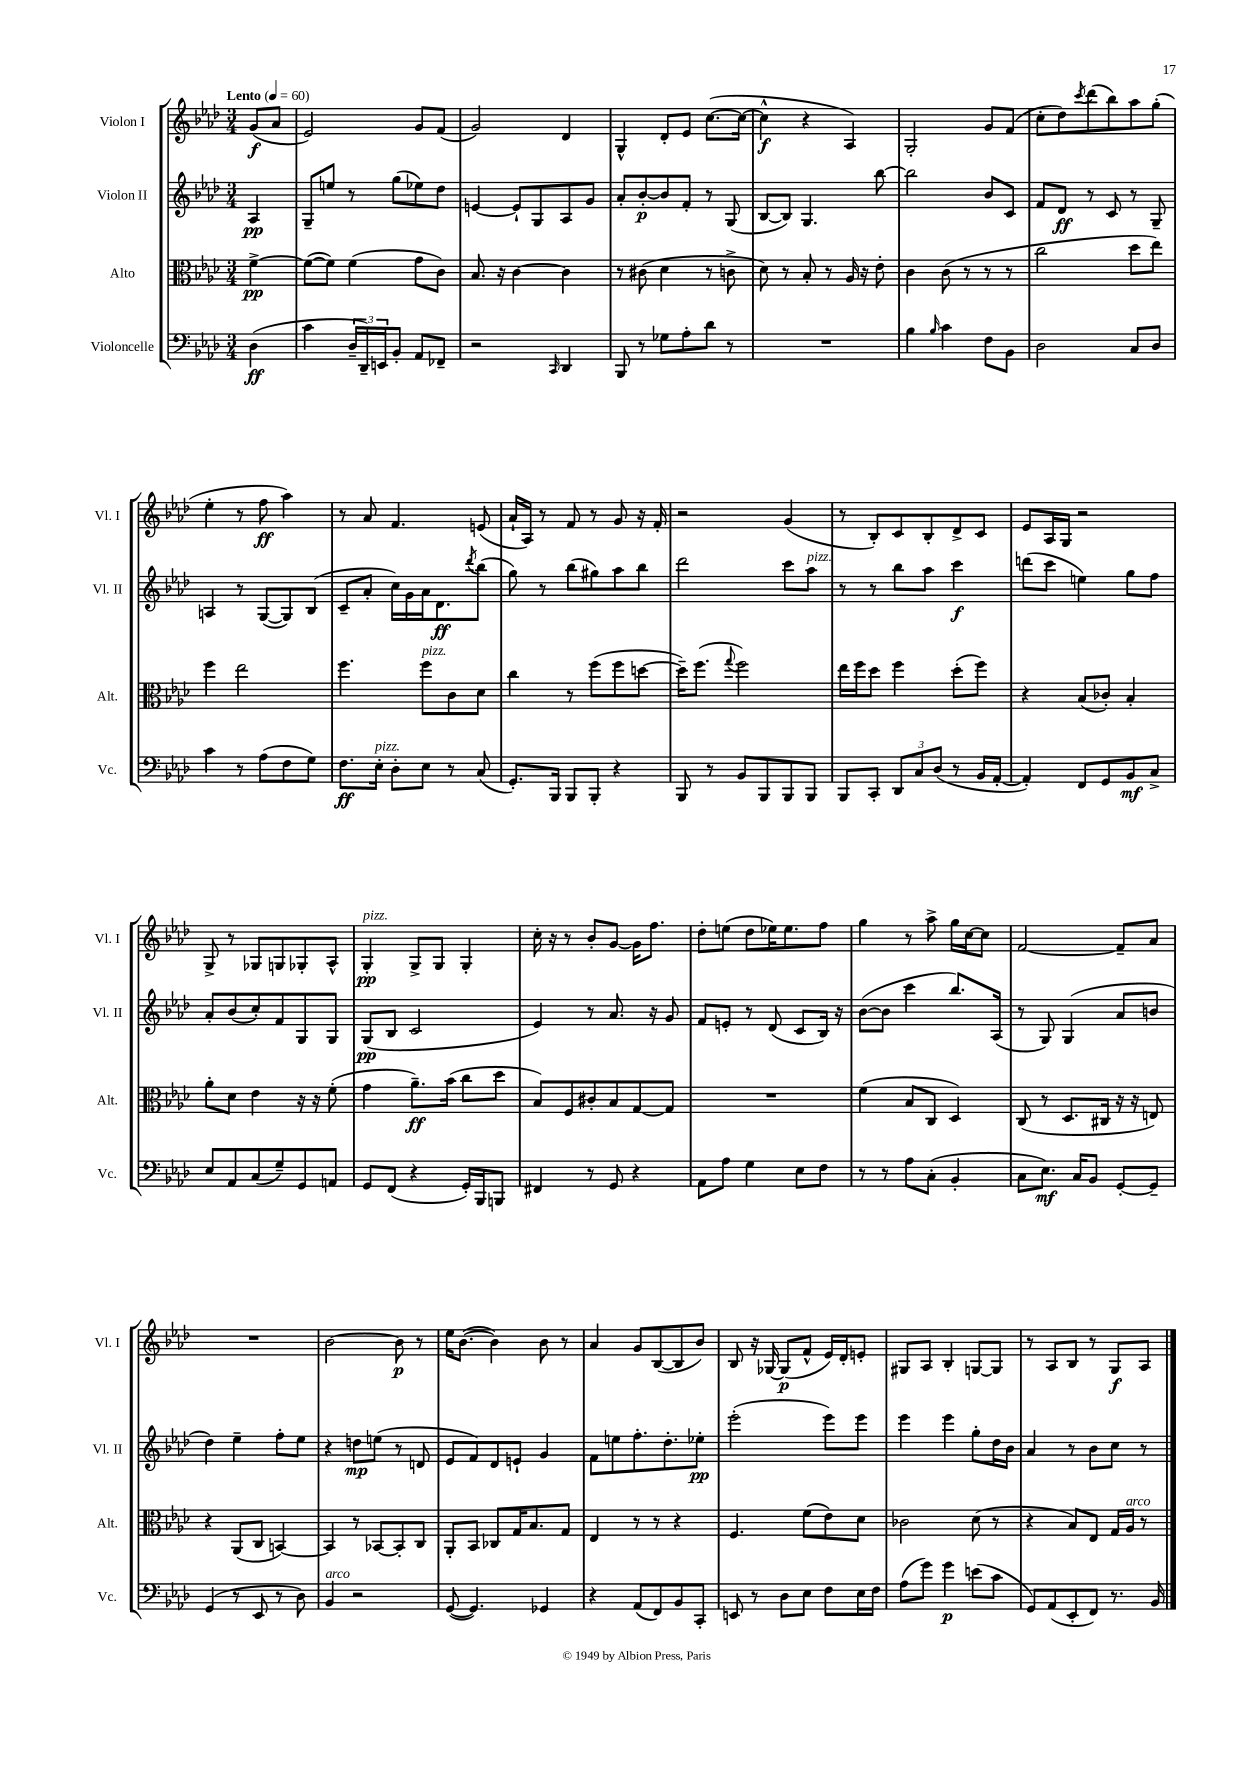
<<
\new StaffGroup <<
\new Staff = "s0" \with { instrumentName = "Violon I" shortInstrumentName = "Vl. I" } {
    \clef treble \key aes \major \numericTimeSignature \time 3/4 \partial 4 \tempo "Lento" 4 = 60
    g'8\f( aes'8 |
    ees'2) g'8 f'8( |
    g'2) des'4 |
    g4-^ des'8-. ees'8 c''8.~( c''16~ |
    c''4-^\f r4 aes4) |
    g2-. g'8 f'8( |
    c''8-. des''8) \acciaccatura { c'''8 } des'''8( bes''8) aes''8 g''8-.( |
    ees''4-. r8 f''8\ff aes''4) |
    r8 aes'8 f'4. e'8( |
    aes'16-! aes16) r8 f'8 r8 g'8 r16 f'16-. |
    r2 g'4( |
    r8 bes8-.) c'8 bes8-. des'8-> c'8 |
    ees'8 aes16 g16 r2 |
    g8-> r8 ges8 g8 ges8-. aes8-^ |
    g4-.\pp^\markup { \italic "pizz." } g8-> g8 g4-. |
    c''16-. r16 r8 bes'8-. g'8~ g'16 f''8. |
    des''8-. e''8( des''8 ees''16) ees''8. f''8 |
    g''4 r8 aes''8-> g''16 c''16~ c''8 |
    f'2~ f'8-- aes'8 |
    R2. |
    bes'2~ bes'8\p r8 |
    ees''16 bes'8.~( bes'4) bes'8 r8 |
    aes'4 g'8 bes8~( bes8 bes'8) |
    bes8 r16 ges16~ ges8\p( f'8-^ ees'16) des'16-. e'8-. |
    gis8 aes8 bes4-. g8~ g8 |
    r8 aes8 bes8 r8 g8\f aes8 \bar "|." |
}
\new Staff = "s1" \with { instrumentName = "Violon II" shortInstrumentName = "Vl. II" } {
    \clef treble \key aes \major \numericTimeSignature \time 3/4 \partial 4
    aes4\pp |
    g8-- e''8 r8 g''8( ees''8) des''8 |
    e'4~ e'8-! g8 aes8 g'8 |
    aes'8-. bes'8~-.\p bes'8 f'8-. r8 g8( |
    bes8~ bes8) g4. bes''8~ |
    bes''2 bes'8 c'8 |
    f'8 des'8\ff r8 c'8 r8 g8-- |
    a4 r8 g8~( g8) bes8( |
    c'8-- aes'8-. c''16) g'16 aes'16 des'8.\ff \acciaccatura { des'''8 } bes''8( |
    g''8) r8 bes''8( gis''8) aes''8 bes''8 |
    des'''2 c'''8 aes''8^\markup { \italic "pizz." } |
    r8 r8 bes''8 aes''8 c'''4\f |
    d'''8( c'''8 e''4) g''8 f''8 |
    aes'8-. bes'8( c''8-.) f'8 g8 g8 |
    g8\pp( bes8 c'2 |
    ees'4) r8 aes'8. r16 g'8 |
    f'8 e'8-. r8 des'8( c'8 bes16) r16 |
    bes'8~( bes'8 c'''4 bes''8.) aes16( |
    r8 g8) g4( aes'8 b'8 |
    des''4) ees''4-- f''8-. ees''8 |
    r4 d''8\mp e''8( r8 d'8 |
    ees'8 f'8) des'8 e'8-! g'4 |
    f'8 e''8 f''8.-. des''8.-. ees''8-.\pp |
    ees'''2-.( ees'''8) ees'''8 |
    ees'''4 ees'''4 g''8-. des''16 bes'16 |
    aes'4 r8 bes'8 c''8 r8 \bar "|." |
}
\new Staff = "s2" \with { instrumentName = "Alto" shortInstrumentName = "Alt." } {
    \clef alto \key aes \major \numericTimeSignature \time 3/4 \partial 4
    f'4~->\pp |
    f'8~( f'8) f'4( g'8 c'8) |
    bes8. r16 c'4~ c'4 |
    r8 cis'8( des'4 r8 c'8-> |
    des'8) r8 bes8-. r8 aes16 r16 ees'8-. |
    c'4 c'8( r8 r8 r8 |
    c''2 des''8 ees''8) |
    f''4 ees''2 |
    f''4. f''8^\markup { \italic "pizz." } c'8 des'8 |
    c''4 r8 f''8( f''8 d''8~ |
    d''16--) f''8.( \appoggiatura { g''8 } f''2) |
    ees''16 f''16 des''8 f''4 des''8-.( f''8) |
    r4 bes8( ces'8-.) bes4-. |
    aes'8-. des'8 ees'4 r16 r16 f'8-.( |
    g'4 aes'8.--\ff) bes'16( c''8 des''8 |
    bes8) f8 cis'8-. bes8 g8~ g8 |
    R2. |
    f'4( bes8 c8 des4) |
    c8( r8 des8. cis16 r16 r16 e8) |
    r4 aes,8( c8 b,4~) |
    b,4 r8 bes,8~ bes,8-. c8 |
    aes,8-. bes,8 ces8 g16 bes8. g8 |
    ees4 r8 r8 r4 |
    f4. f'8( ees'8) des'8 |
    ces'2 des'8( r8 |
    r4 bes8) ees8 g16 aes16^\markup { \italic "arco" } r8 \bar "|." |
}
\new Staff = "s3" \with { instrumentName = "Violoncelle" shortInstrumentName = "Vc." } {
    \clef bass \key aes \major \numericTimeSignature \time 3/4 \partial 4
    des4\ff( |
    c'4 \tuplet 3/2 { des16-- des,16--) e,16 } bes,8-. aes,8 fes,8-- |
    r2 \grace { c,16 } des,4 |
    bes,,8 r8 ges8 aes8-. des'8 r8 |
    R2. |
    bes4 \grace { bes16 } c'4 f8 bes,8 |
    des2 c8 des8 |
    c'4 r8 aes8( f8 g8) |
    f8.\ff ees16-.^\markup { \italic "pizz." } des8-. ees8 r8 c8( |
    g,8.-.) bes,,16 bes,,8 bes,,8-. r4 |
    bes,,8 r8 bes,8 bes,,8 bes,,8 bes,,8 |
    bes,,8 c,8-. \tuplet 3/2 { des,8 c8 des8( } r8 bes,16 aes,16~-. |
    aes,4-.) f,8 g,8 bes,8\mf c8-> |
    ees8 aes,8 c8( g8--) g,8 a,8 |
    g,8 f,8( r4 g,16-.) bes,,16 b,,8 |
    fis,4 r8 g,8 r4 |
    aes,8 aes8 g4 ees8 f8 |
    r8 r8 aes8 c8-.( bes,4-. |
    c8 ees8.\mf) c16 bes,8 g,8~-. g,8-- |
    g,4( r8 ees,8 r8 des8) |
    bes,4^\markup { \italic "arco" } r2 |
    g,8~( g,4.) ges,4 |
    r4 aes,8( f,8) bes,8 c,8-. |
    e,8 r8 des8 ees8 f8 ees16 f16 |
    aes8( g'8) g'4\p e'8( c'8 |
    g,8) aes,8( ees,8-. f,8) r8. bes,16 \bar "|." |
}
>>
>>
\layout { \context { \Score \remove "Bar_number_engraver" } }
